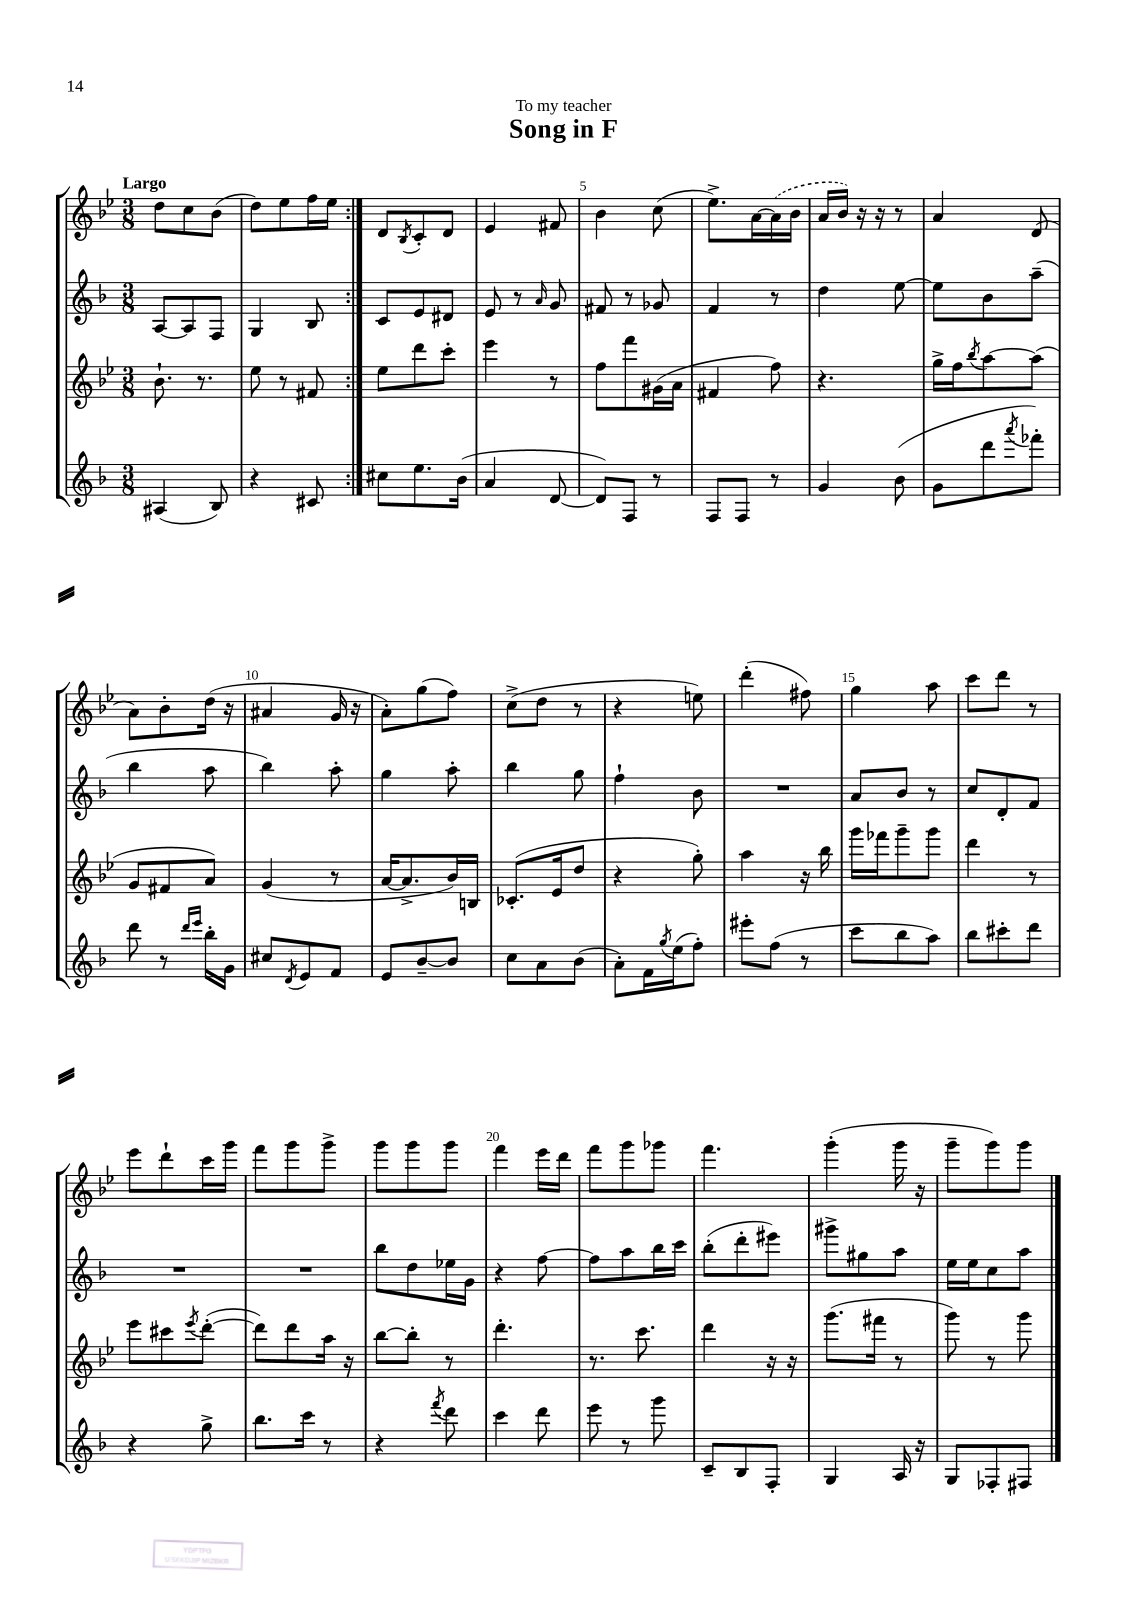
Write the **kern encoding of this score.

**kern	**kern	**kern	**kern
*staff4	*staff3	*staff2	*staff1
*clefG2	*clefG2	*clefG2	*clefG2
*k[b-]	*k[b-e-]	*k[b-]	*k[b-e-]
*M3/8	*M3/8	*M3/8	*M3/8
(4A#/	8.b-`\	[8A/L	8dd\L
.	.	8A/]	8cc\
.	8.r	.	.
8B-/)	.	8F/J	(8b-\J
=	=	=	=
4r	8ee-\	4G/	8dd\L)
.	8r	.	8ee-\
8c#/	8f#/	8B-/	16ff\L
.	.	.	16ee-\JJ
=:|!	=:|!	=:|!	=:|!
8cc#\L	8ee-\L	8c/L	8d/L
.	.	.	8qB-/
8.ee\	8ddd\	8e/	8c'/
.	8ccc'\J	8d#/J	8d/J
(16b-\Jk	.	.	.
=	=	=	=
4a/	4eee-\	8e/	4e-/
.	.	8r	.
.	.	16qqa/	.
[8d/	8r	8g/	8f#/
=	=	=	=
8d/]L)	8ff\L	8f#/	4b-\
8F/J	8fff\	8r	.
8r	(16g#\L	8g-/	(8cc\
.	16a\JJ	.	.
=	=	=	=
8F/L	4f#/	4f/	8.ee-^\L)
8F/J	.	.	.
.	.	.	[16a\L
8r	8ff\)	8r	(16a\]
.	.	.	16b-\JJ
=	=	=	=
4g/	4.r	4dd\	16a/LL
.	.	.	16b-/JJ)
.	.	.	16r
.	.	.	16r
(8b-\	.	[8ee\	8r
=	=	=	=
8g\L	16gg^\LL	8ee\]L	4a/
.	16ff\J	.	.
.	8qbb-/	.	.
8ddd\	[8aa\	8b-\	.
8qaaa/	.	.	.
8fff-'\J)	(8aa\]J	(8aa~\J	(8d/
=	=	=	=
8ddd\	8g/L	4bb-\	8a\L)
8r	8f#/	.	8b-'\
16qqddd/LL	.	.	.
16qqeee/JJ	.	.	.
16bb-'\LL	8a/J)	8aa\	(16dd\Jk
16g\JJ	.	.	16r
=	=	=	=
8cc#/L	(4g/	4bb-\)	4a#/
8qd/	.	.	.
8e/	.	.	.
8f/J	8r	8aa'\	16g/
.	.	.	16r
=	=	=	=
8e/L	[16a/LK	4gg\	8a'\L)
.	8.a^/]	.	.
[8b-~/	.	.	(8gg\
8b-/]J	16b-/L)	8aa'\	8ff\J)
.	16B/JJ	.	.
=	=	=	=
8cc\L	(8.c-'/L	4bb-\	(8cc^\L
8a\	.	.	8dd\J
.	16e-/k	.	.
(8b-\J	8dd/J	8gg\	8r
=	=	=	=
8a'\L)	4r	4ff`\	4r
16f\L	.	.	.
8qgg/	.	.	.
(16ee\J	.	.	.
8ff'\J)	8gg'\)	8b-\	8ee\)
=	=	=	=
8eee#'\L	4aa\	4.r	(4ddd'\
(8ff\J	.	.	.
8r	16r	.	8ff#\)
.	16bb-\	.	.
=	=	=	=
8ccc\L	16ggg\LL	8a/L	4gg\
.	16fff-\J	.	.
8bb-\	8ggg~\	8b-/J	.
8aa\J)	8ggg\J	8r	8aa\
=	=	=	=
8bb-\L	4ddd\	8cc/L	8ccc\L
8ccc#'\	.	8d'/	8ddd\J
8ddd\J	8r	8f/J	8r
=	=	=	=
4r	8eee-\L	4.r	8eee-\L
.	8ccc#\	.	8ddd`\
.	8qeee-/	.	.
8gg^\	([8ddd'\J	.	16ccc\L
.	.	.	16ggg\JJ
=	=	=	=
8.bb-\L	8ddd\]L)	4.r	8fff\L
.	8ddd\	.	8ggg\
16ccc\Jk	.	.	.
8r	16aa\Jk	.	8ggg^\J
.	16r	.	.
=	=	=	=
4r	[8bb-\L	8bb-\L	8ggg\L
.	8bb-'\]J	8dd\	8ggg\
8qfff/	.	.	.
8ddd\	8r	16ee-\L	8ggg\J
.	.	16g\JJ	.
=	=	=	=
4ccc\	4.ddd'\	4r	4fff\
8ddd\	.	[8ff\	16eee-\LL
.	.	.	16ddd\JJ
=	=	=	=
8eee\	8.r	8ff\]L	8fff\L
8r	.	8aa\	8ggg\
.	8.ccc\	.	.
8ggg\	.	16bb-\L	8ggg-\J
.	.	16ccc\JJ	.
=	=	=	=
8c~/L	4ddd\	(8bb-'\L	4.fff\
8B-/	.	8ddd'\	.
8F'/J	16r	8eee#\J)	.
.	16r	.	.
=	=	=	=
4G/	(8.ggg\L	8ggg#^\L	(4ggg'\
.	.	8gg#\	.
.	16fff#\Jk	.	.
16A/	8r	8aa\J	16ggg\
16r	.	.	16r
=	=	=	=
8G/L	8ggg\)	16ee\LL	8ggg~\L
.	.	16ee\J	.
8F-'/	8r	8cc\	8ggg\)
8F#/J	8ggg\	8aa\J	8ggg\J
==	==	==	==
*-	*-	*-	*-
